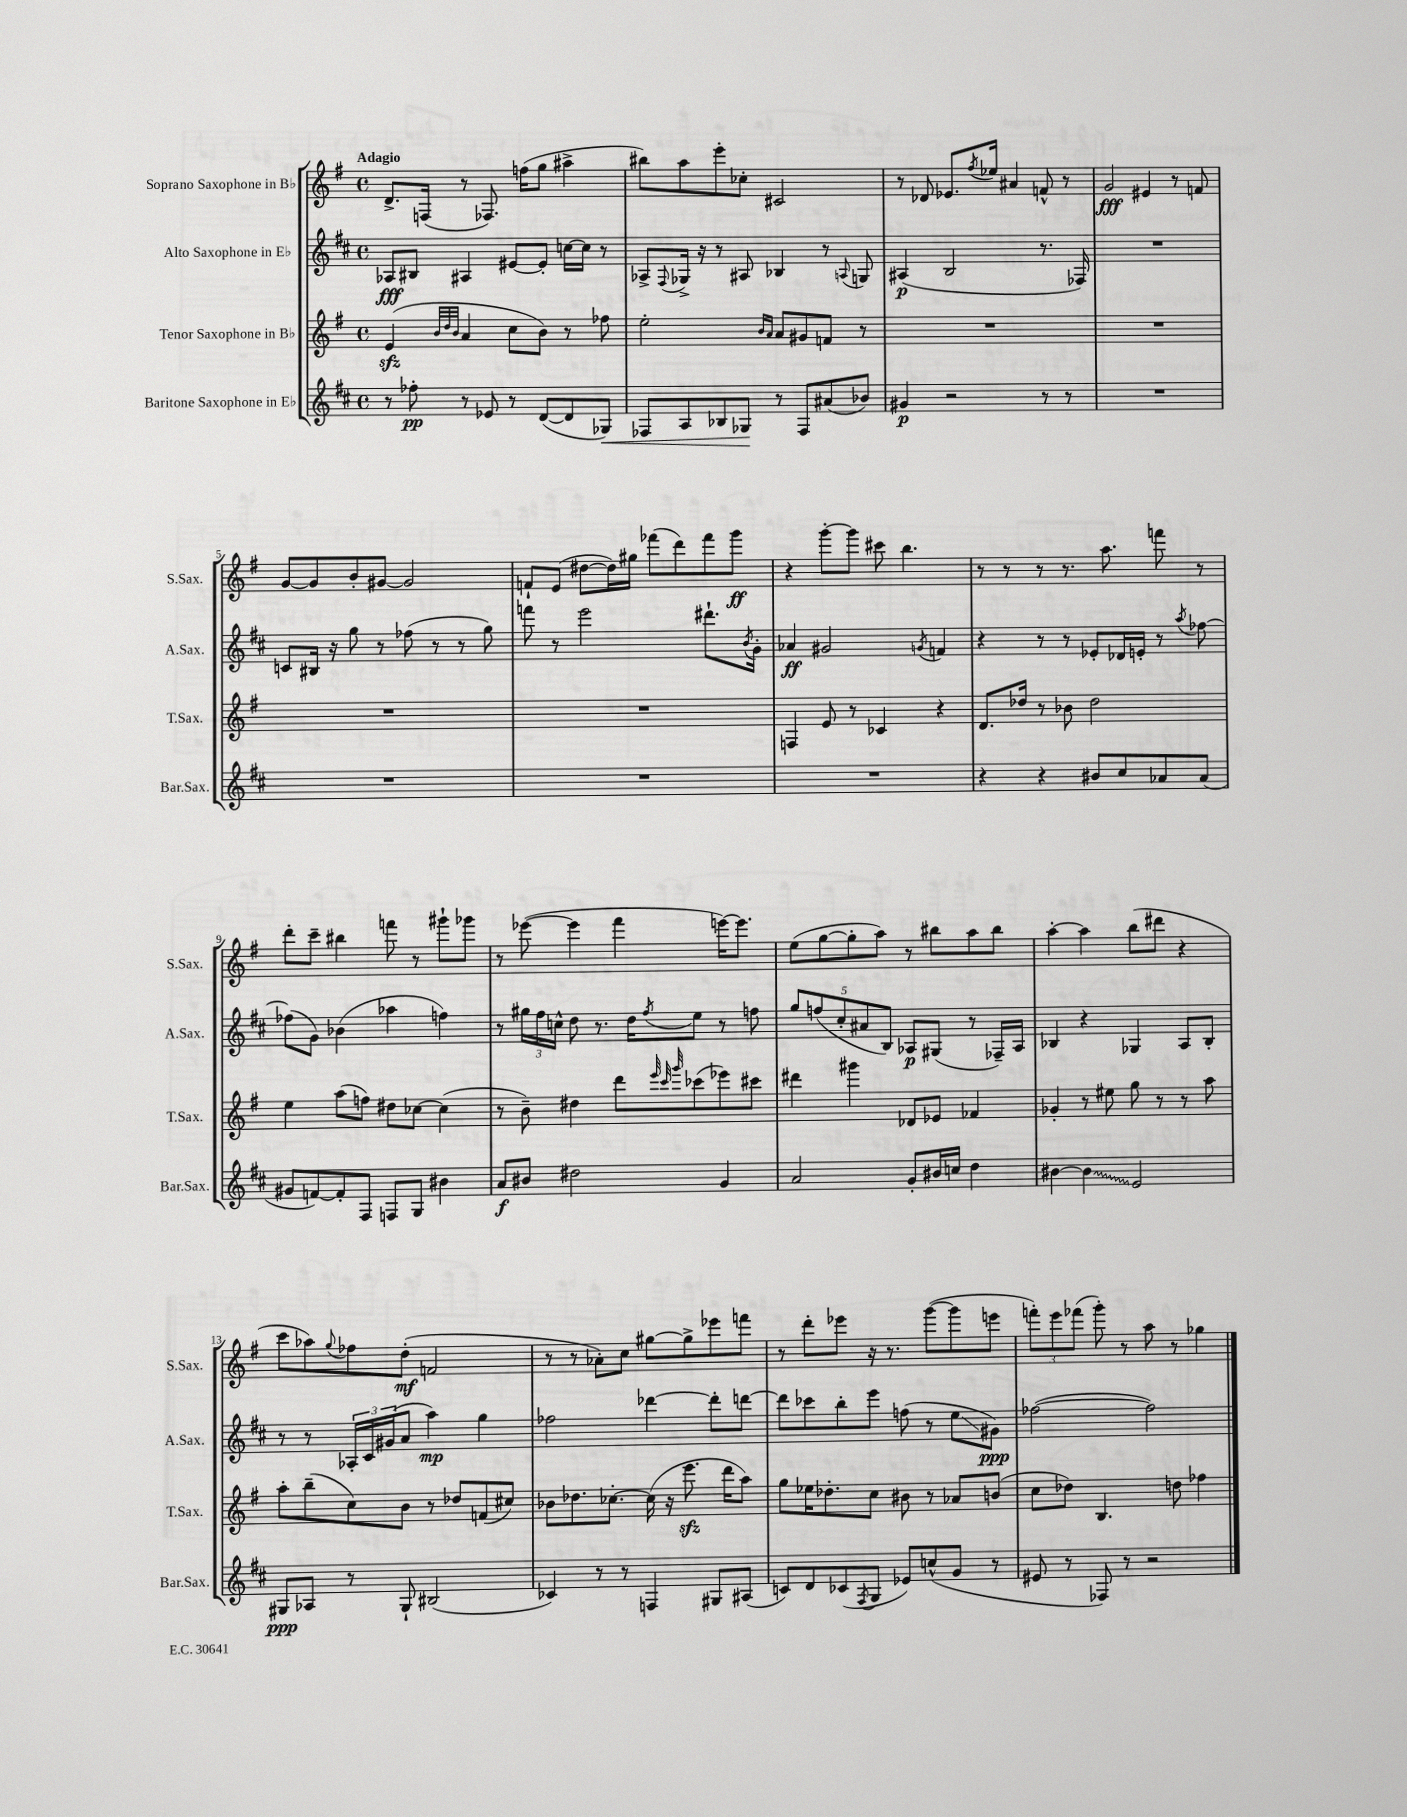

**kern	**kern	**kern	**kern
*staff4	*staff3	*staff2	*staff1
*clefG2	*clefG2	*clefG2	*clefG2
*k[f#c#]	*k[f#]	*k[f#c#]	*k[f#]
*M4/4	*M4/4	*M4/4	*M4/4
*met(c)	*met(c)	*met(c)	*met(c)
8r	(4e	8A-	8.d^
8ff-'	.	8B#	.
.	.	.	(16F
.	32qqb	.	.
.	32qqdd	.	.
.	32qqb	.	.
8r	4a	4A#	8r
8e-	.	.	8.F-)
8r	8cc	[8e#	.
.	.	.	(16ff
([8d	8b)	8e#']	8gg
8d]	8r	[16cc	4aa#^
.	.	16cc]	.
8G-)	8ff-	8r	.
=	=	=	=
8F-	2ee'	8A-^	8bb#)
.	.	8qqF#	.
8A	.	16G-^	8aa
.	.	16r	.
8B-	.	8r	8eee'
8G-	.	8A#	8cc-'
.	16qqb	.	.
.	16qqa	.	.
8r	8a	4B-	2c#
8F-	8g#	.	.
(8a#	8f	8r	.
.	.	8qqA	.
8b-)	8r	8G	.
=	=	=	=
4g#	1r	(4A#	8r
.	.	.	8d-
2r	.	2B	8.e-
.	.	.	8qff#
.	.	.	16ee-
.	.	.	4a#
8r	.	8.r	8f^^
8r	.	.	8r
.	.	16F-)	.
=	=	=	=
1r	1r	1r	2g
.	.	.	4e#
.	.	.	8r
.	.	.	8f
=	=	=	=
1r	1r	8c	[8g
.	.	16B#	8g]
.	.	16r	.
.	.	8gg	8b'
.	.	8r	[8g#
.	.	(8ff-	2g#]
.	.	8r	.
.	.	8r	.
.	.	8gg)	.
=	=	=	=
1r	1r	8fff	8f`
.	.	8r	(8e
.	.	2eee	[8dd#
.	.	.	16dd#])
.	.	.	16gg#
.	.	.	(8fff-
.	.	.	8ddd)
.	.	8.ddd#`	8fff-
.	.	.	8ggg
.	.	8qb	.
.	.	16g'	.
=	=	=	=
1r	4F	4a-	4r
.	8e	2g#	[8ggg'
.	8r	.	8ggg]
.	4c-	.	8ccc#
.	.	.	4.bb
.	.	8qg	.
.	4r	4f	.
=	=	=	=
4r	8.d	4r	8r
.	.	.	8r
.	16dd-	.	.
4r	8r	8r	8r
.	8b-	8r	8.r
8b#	2dd-	8e-'	.
.	.	.	8.aa
8cc#	.	16d-	.
.	.	16e'	.
8a-	.	8r	8fff
.	.	8qaa	.
(8a-	.	[8ff-	8r
=	=	=	=
8g#	4ee	(8ff-]	8ddd'
[8f)	.	8g)	8ccc~
8f']	(8aa	(4b-	4bb#
8F#	8ff)	.	.
8F	8dd#	4aa-	8fff
8G	[8cc-	.	8r
4b#	(4cc-]	4ff)	8ggg#`
.	.	.	8ggg-
=	=	=	=
8a	8r	8r	8r
8b#	8b~)	24gg#	([8eee-
.	.	24ff#	.
.	.	24cc^^	.
2dd#	4dd#	8dd	4eee-]
.	.	8.r	.
.	8ddd	.	4fff#
.	.	16dd	.
.	32qqeee	.	.
.	32qqccc	.	.
.	32qqggg	8qff#	.
.	(8ccc-	8ee	.
4g	8eee-)	8r	[16eee)
.	.	.	8.eee]
.	8ccc#	8ff	.
=	=	=	=
2a	4ddd#	10gg	(8ee
.	.	(10ff	.
.	.	.	[8gg
.	.	10cc#'	.
.	4ggg#	.	8gg']
.	.	10a#	.
.	.	.	8aa)
.	.	10B)	.
8g'	8d-	8A-	8r
16b#	8e-	(8G#	8bb#
16cc	.	.	.
4dd	4f-	8r	8aa
.	.	16F-~)	8bb#
.	.	16A-	.
=	=	=	=
[4b#	4g-'	4B-	[4aa'
4b#]	8r	4r	4aa]
.	8ee#	.	.
2e	8gg	4G-	(8bb
.	8r	.	8ddd#
.	8r	8A	4r
.	8aa	8B-'	.
=	=	=	=
8G#	8aa'	8r	8ccc
8A-	(8bb~	8r	8aa-)
.	.	.	8qqgg
8r	8cc)	24A-'	8ff-
.	.	24c#	.
.	.	(24g#	.
8G#`	8b	8a	(8dd'
(2B#	8r	4aa)	2f
.	8dd-	.	.
.	(8f	4gg	.
.	8cc#)	.	.
=	=	=	=
4c-)	8b-	2ff-	8r
.	8.dd-	.	8r
8r	.	.	8a-')
.	[8.cc-'	.	.
8r	.	.	8cc
4F	(16cc-]	[4ddd-	[8gg#
.	16r	.	.
.	8.eee	.	8gg#^]
8G#	.	8ddd-']	8eee-
.	16ddd	.	.
(8A#	8aa)	[8ddd	8fff
=	=	=	=
8c)	8gg	8ddd]	8r
8d	16ee-	8ccc-	8ddd'
.	8.dd-'	.	.
(8c-	.	8bb'	8eee-
8qF#	.	.	.
8G	8cc	8eee	16r
.	.	.	8.r
8e-)	8b#	(8ff	.
(8cc^^	8r	8r	([8ggg
8g	8a-	8ee	8ggg]
8r	(8b	8g#)	8eee
=	=	=	=
8e#	8cc	([2ff-	12fff')
.	.	.	12eee
8r	8dd-)	.	.
.	.	.	(12fff-
8F-)	4.B	.	8ggg')
8r	.	.	8r
2r	.	2ff-])	8aa
.	8dd	.	8r
.	4ff-	.	4gg-
==	==	==	==
*-	*-	*-	*-
